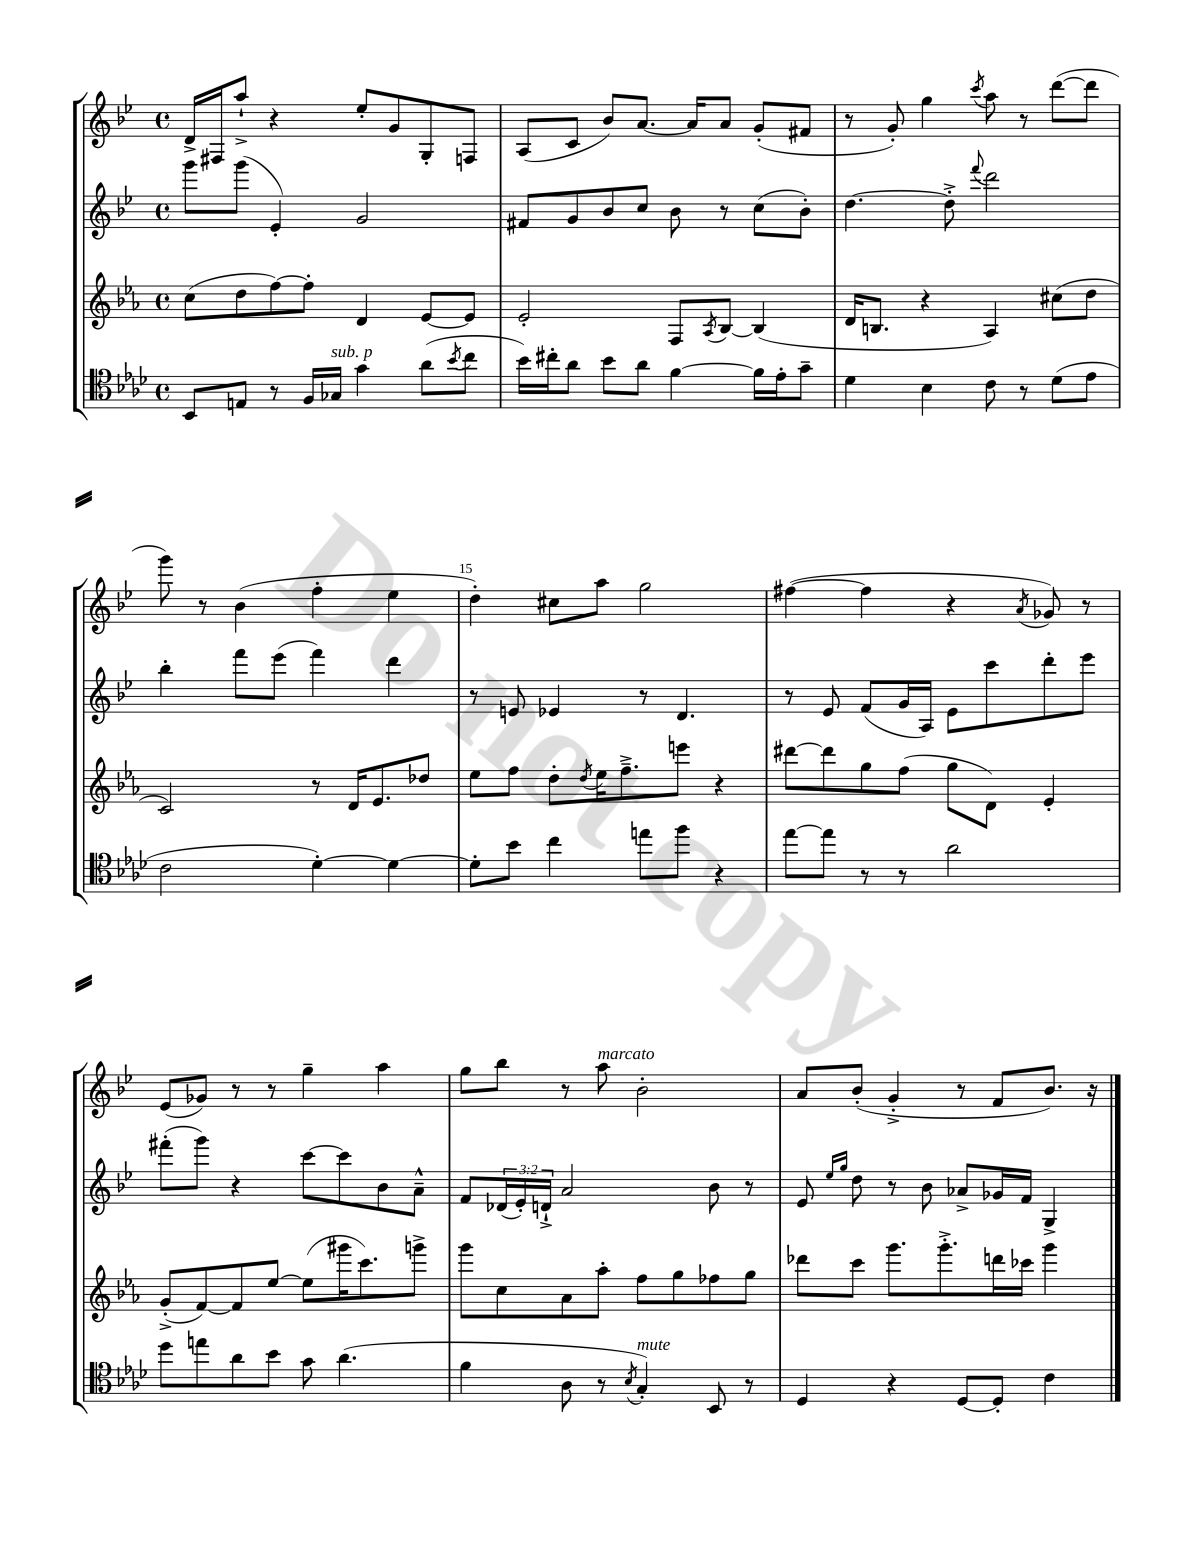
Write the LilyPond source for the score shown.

<<
\new StaffGroup <<
\new Staff = "s0" {
    \clef treble \key bes \major \defaultTimeSignature \time 4/4
    d'16-> fis16 a''8-!-> r4 ees''8-. g'8 g8-. f8 |
    a8( c'8 bes'8) a'8.~ a'16 a'8 g'8-.( fis'8 |
    r8 g'8-.) g''4 \acciaccatura { c'''8 } a''8 r8 d'''8~( d'''8 |
    g'''8) r8 bes'4( f''4-. ees''4 |
    d''4-.) cis''8 a''8 g''2 |
    fis''4~( fis''4 r4 \acciaccatura { a'8 } ges'8) r8 |
    ees'8( ges'8) r8 r8 g''4-- a''4 |
    g''8 bes''8 r8 a''8^\markup { \italic "marcato" } bes'2-. |
    a'8 bes'8-.( g'4-.-> r8 f'8 bes'8.) r16 \bar "|." |
}
\new Staff = "s1" {
    \clef treble \key bes \major \defaultTimeSignature \time 4/4 \override Staff.TupletNumber.text = #tuplet-number::calc-fraction-text
    g'''8 g'''8( ees'4-.) g'2 |
    fis'8 g'8 bes'8 c''8 bes'8 r8 c''8( bes'8-.) |
    d''4.~ d''8-.-> \appoggiatura { f'''8 } d'''2 |
    bes''4-. f'''8 ees'''8( f'''4) d'''4 |
    r8 e'8 ees'4 r8 d'4. |
    r8 ees'8 f'8( g'16 a16) ees'8 c'''8 d'''8-. ees'''8 |
    fis'''8-.( g'''8) r4 c'''8~ c'''8 bes'8 a'8---^ |
    f'8 \tuplet 3/2 { des'16( ees'16-.) d'16-!-> } a'2 bes'8 r8 |
    ees'8 \grace { ees''16 g''16 } d''8 r8 bes'8 aes'8-> ges'16 f'16 g4-> \bar "|." |
}
\new Staff = "s2" {
    \clef treble \key ees \major \defaultTimeSignature \time 4/4
    c''8( d''8 f''8~) f''8-. d'4 ees'8~ ees'8 |
    ees'2-. f8 \acciaccatura { aes8 } bes8~ bes4( |
    d'16 b8. r4 aes4) cis''8( d''8 |
    c'2) r8 d'16 ees'8. des''8 |
    ees''8 f''8 d''8-. \acciaccatura { d''8 } ees''16 f''8.---> e'''8 r4 |
    dis'''8~ dis'''8 g''8 f''8( g''8 d'8) ees'4-. |
    g'8-.->( f'8~) f'8 ees''8~ ees''8( gis'''16 c'''8.) g'''8-> |
    g'''8 c''8 aes'8 aes''8-. f''8 g''8 fes''8 g''8 |
    des'''8 c'''8 g'''8. g'''8.-.-> d'''16 ces'''16 g'''4 \bar "|." |
}
\new Staff = "s3" {
    \clef tenor \key aes \major \defaultTimeSignature \time 4/4
    bes,8 e8 r8 f16 ges16^\markup { \italic "sub. p" } g'4 aes'8( \acciaccatura { bes'8 } c''8 |
    bes'16) cis''16-. aes'8 bes'8 aes'8 f'4~ f'16 ees'16-. g'8-- |
    des'4 bes4 c'8 r8 des'8( ees'8 |
    c'2 des'4~-.) des'4~ |
    des'8-. bes'8 c''4 e''8 f''8 r4 |
    ees''8~ ees''8 r8 r8 aes'2 |
    des''8 e''8 aes'8 bes'8 g'8 aes'4.( |
    f'4 aes8 r8 \acciaccatura { bes8 } g4-.^\markup { \italic "mute" }) bes,8 r8 |
    des4 r4 des8~ des8-. c'4 \bar "|." |
}
>>
>>
\layout { \context { \Score currentBarNumber = #11 \override BarNumber.break-visibility = ##(#f #t #t) barNumberVisibility = #(every-nth-bar-number-visible 5) } }
